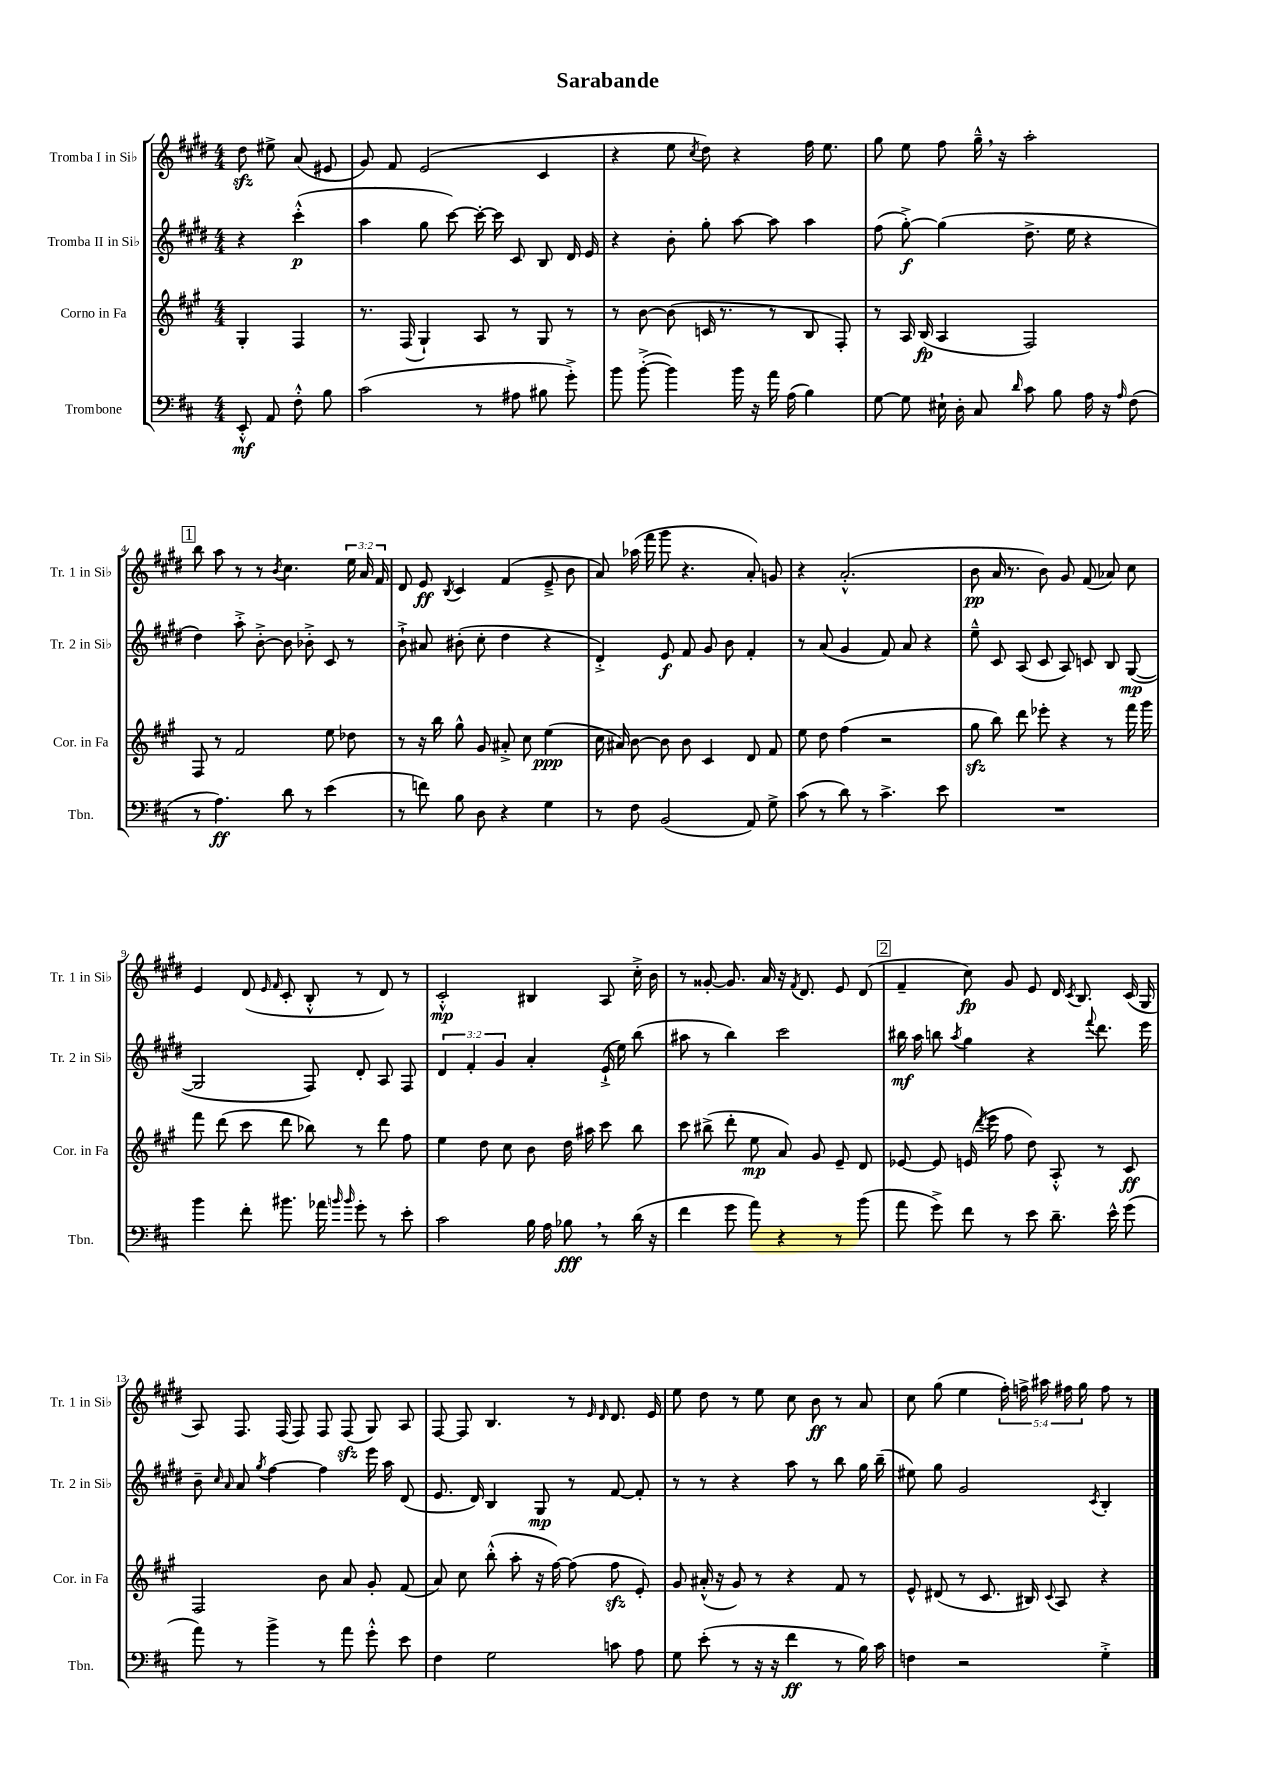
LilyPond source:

\header { title = "Sarabande" }
<<
\new StaffGroup <<
\new Staff = "s0" \with { instrumentName = "Tromba I in Sib" shortInstrumentName = "Tr. 1 in Sib" } {
    \clef treble \key e \major \numericTimeSignature \time 4/4 \override Staff.TupletNumber.text = #tuplet-number::calc-fraction-text \partial 2
    \autoBeamOff dis''8\sfz eis''8-> a'8( eis'8 |
    gis'8) fis'8 e'2( cis'4 |
    r4 e''8 \acciaccatura { cis''8 } dis''8) r4 fis''16 e''8. |
    gis''8 e''8 fis''8 gis''16---^ \breathe r16 a''2-. |
    \mark \markup { \box "1" } b''8 a''8 r8 r8 \acciaccatura { b'8 } cis''4. \tuplet 3/2 { e''16 a'16 fis'16 } |
    dis'8 e'8\ff \acciaccatura { b8 } cis'4 fis'4( e'8---> b'8 |
    a'8) aes''16( fis'''16 gis'''8 r4. a'8-.) g'8 |
    r4 a'2.-.-^( |
    b'8\pp a'16 r8. b'8) gis'8 fis'8( aes'8) cis''8 |
    e'4 dis'8( \grace { e'16 fis'16 } cis'8-. b8-.-^ r8 dis'8) r8 |
    cis'2-.-^\mp bis4 a8 cis''16-.-> b'16 |
    r8 gisis'8~-. gisis'8. a'16 r16 \acciaccatura { fis'8 } dis'8. e'8 dis'8( |
    \mark \markup { \box "2" } fis'4-- cis''8\fp) gis'8 e'8 dis'16 \acciaccatura { cis'8 } b8. cis'16( gis16 |
    a8) fis8. fis16( fis8) fis8 fis8\sfz( gis8) a8 |
    fis8~ fis8 b4. r8 \grace { e'16 dis'16 } dis'8. e'16 |
    e''8 dis''8 r8 e''8 cis''8 b'8\ff r8 a'8 |
    cis''8 gis''8( e''4 \tuplet 5/4 { fis''16-.) f''16-> ais''16 fis''16 gis''16 } fis''8 r8 \bar "|." |
}
\new Staff = "s1" \with { instrumentName = "Tromba II in Sib" shortInstrumentName = "Tr. 2 in Sib" } {
    \clef treble \key e \major \numericTimeSignature \time 4/4 \override Staff.TupletNumber.text = #tuplet-number::calc-fraction-text \partial 2
    \autoBeamOff r4 cis'''4-.-^\p( |
    a''4 gis''8 cis'''8~) cis'''16~-. cis'''16 cis'8 b8 dis'16 e'16 |
    r4 b'8-. gis''8-. a''8~ a''8 a''4 |
    fis''8( gis''8~-.->\f) gis''4( dis''8.-> e''16 r4 |
    \mark \markup { \box "1" } dis''4) a''8-.-> b'8~-.-> b'8 bes'8-.-> cis'8 r8 |
    b'8-!-> ais'8 bis'8-.( cis''8-. dis''4 r4 |
    dis'4-.->) e'8\f fis'8 gis'8 b'8 fis'4-. |
    r8 a'8( gis'4 fis'8) a'8 r4 |
    e''8---^ cis'8 a8( cis'8 a8) c'8 b8 gis8~\mp( |
    gis2 fis8) dis'8-. a8 fis8 |
    \tuplet 3/2 { dis'4 fis'4-. gis'4 } a'4-. e'16-!->( e''16) b''8( |
    ais''8 r8 b''4) cis'''2 |
    \mark \markup { \box "2" } bis''16\mf a''16 b''8 \acciaccatura { a''8 } gis''4 r4 \appoggiatura { fis'''8 } dis'''8. e'''16 |
    b'8-- \grace { cis''16 a'16 } a'8 \acciaccatura { gis''8 } fis''4~ fis''4 e'''16 a''16 dis'8( |
    e'8. dis'16) b4 gis8\mp r8 fis'8~ fis'8-. |
    r8 r8 r4 a''8 r8 b''8 gis''16 b''16--( |
    eis''8) gis''8 gis'2 \acciaccatura { cis'8 } b4-. \bar "|." |
}
\new Staff = "s2" \with { instrumentName = "Corno in Fa" shortInstrumentName = "Cor. in Fa" } {
    \clef treble \key a \major \numericTimeSignature \time 4/4 \partial 2
    \autoBeamOff gis4-. fis4 |
    r8. fis16( gis4-!) a8 r8 gis8 r8 |
    r8 b'8~ b'8( c'16 r8. r8 b8 fis8-.) |
    r8 a16 b16\fp( a4 fis2) |
    \mark \markup { \box "1" } fis8 r8 fis'2 e''8 des''8 |
    r8 r16 b''16 gis''8-^ gis'8 ais'8-.-> cis''8 e''4\ppp( |
    cis''16 ais'16) b'8~ b'8 b'8 cis'4 d'8 fis'8 |
    e''8 d''8 fis''4( r2 |
    gis''8\sfz b''8) d'''8 ees'''8-. r4 r8 fis'''16 gis'''16 |
    fis'''8 d'''8( cis'''8 d'''8 bes''8) r8 d'''8 fis''8 |
    e''4 d''8 cis''8 b'8 d''16 ais''16 cis'''8 b''8 |
    cis'''8 bis''8->( d'''8-. e''8\mp a'8) gis'8 e'8-- d'8 |
    \mark \markup { \box "2" } ees'8~ ees'8 e'16( \acciaccatura { d'''8 } e'''16 fis''8 d''8) a8-.-^ r8 cis'8\ff |
    fis2 b'8 a'8 gis'8-. fis'8( |
    a'8) cis''8 b''8-.-^( a''8-. r16 fis''16~) fis''8( fis''8\sfz e'8-.) |
    gis'8 ais'16-.-^( r16 gis'8) r8 r4 fis'8 r8 |
    e'8-^ dis'8( r8 cis'8. bis16) \appoggiatura { cis'8 } a8 r4 \bar "|." |
}
\new Staff = "s3" \with { instrumentName = "Trombone" shortInstrumentName = "Tbn." } {
    \clef bass \key d \major \numericTimeSignature \time 4/4 \partial 2
    \autoBeamOff e,8-.-^\mf a,8 fis8-.-^ b8 |
    cis'2( r8 ais8 bis8 g'8-.->) |
    b'8 b'8~-.->( b'4) b'16 r16 a'16 a16( b4) |
    g8~ g8 eis16-! d16-. cis8 \grace { d'16 } cis'8 b8 a16 r16 \grace { a16 } fis8( |
    \mark \markup { \box "1" } r8 a4.\ff) d'8 r8 e'4( |
    r8 f'8) b8 d8 r4 g4 |
    r8 fis8 b,2( a,8) g8-> |
    cis'8( r8 d'8) r8 cis'4.-> e'8 |
    R1 |
    b'4 fis'8-. bis'8. aes'16 \grace { b'16 b'16 } g'8-. r8 e'8-. |
    cis'2 b16 a16 bes8\fff \breathe r8 d'16( r16 |
    fis'4 g'8 a'8) r4 r8 b'8( |
    \mark \markup { \box "2" } a'8 g'8->) fis'8 r8 e'8 d'8.-- e'16-^ g'8( |
    a'8) r8 b'4-> r8 a'8 g'8-.-^ e'8 |
    fis4 g2 c'8 a8 |
    g8 e'8-.( r8 r16 r16 fis'4\ff r8 b16) cis'16 |
    f4 r2 g4-.-> \bar "|." |
}
>>
>>
